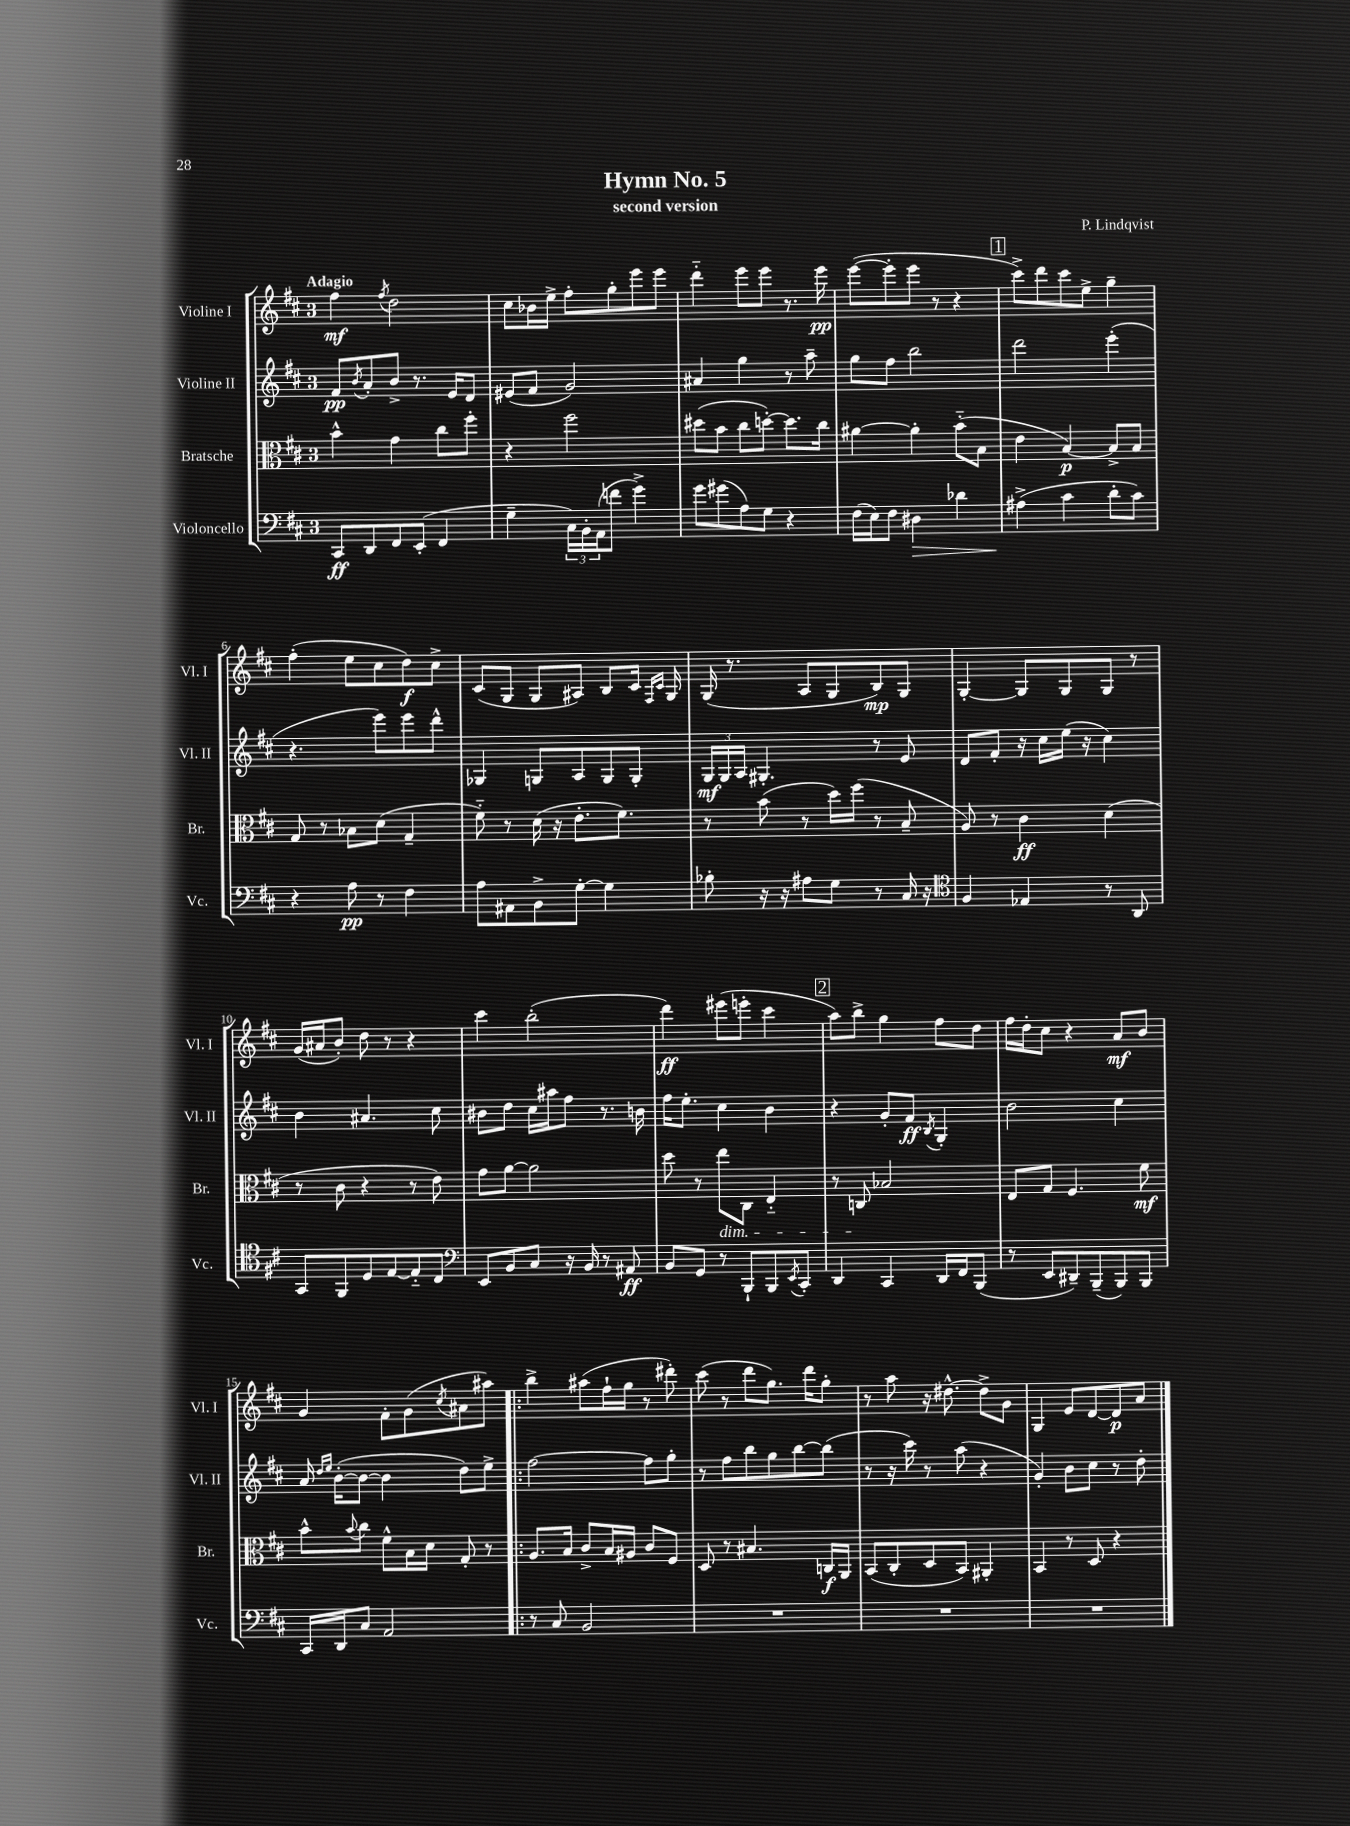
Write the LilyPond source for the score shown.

\header { title = "Hymn No. 5" composer = "P. Lindqvist" subtitle = "second version" }
<<
\new StaffGroup <<
\new Staff = "s0" \with { instrumentName = "Violine I" shortInstrumentName = "Vl. I" } {
    \clef treble \key d \major \once \override Staff.TimeSignature.style = #'single-digit \time 3/4 \tempo "Adagio"
    fis''4\mf \acciaccatura { fis''8 } d''2 |
    cis''8 bes'16 e''16-> fis''8-. g''8-. e'''8 e'''8 |
    d'''4-_ e'''8 e'''8 r8. e'''16\pp |
    e'''8~( e'''8-. e'''8 r8 r4 |
    \mark \markup { \box "1" } cis'''8->) d'''8 cis'''8 e''8-> g''4-- |
    fis''4-.( e''8 cis''8 d''8\f) cis''8-> |
    cis'8( g8 g8 ais8) b8 cis'16 \grace { fis16 cis'16 } g16 |
    g16( r8. a8 g8 b8\mp) g8 |
    g4~-. g8 g8 g8 r8 |
    g'16( ais'16 b'8-.) d''8 r8 r4 |
    cis'''4 b''2-.( |
    d'''4\ff) eis'''8( e'''8-. cis'''4 |
    \mark \markup { \box "2" } a''8) b''8-> g''4 fis''8 d''8 |
    fis''16 d''16-. cis''8 r4 a'8\mf b'8 |
    g'4 fis'8-. g'8( \acciaccatura { cis''8 } ais'8 ais''8) |
    \bar ".|:" b''4-> ais''8( fis''16-! g''16 r8 dis'''8-.) |
    cis'''8( r8 d'''8 g''8.) d'''16 g''8-. |
    r8 a''8 r16 dis''8.~-^ dis''8-> g'8 |
    g4 e'8 d'8~ d'8\p a'8 \bar "|." |
}
\new Staff = "s1" \with { instrumentName = "Violine II" shortInstrumentName = "Vl. II" } {
    \clef treble \key d \major \once \override Staff.TimeSignature.style = #'single-digit \time 3/4
    fis'8\pp \acciaccatura { b'8 } a'8-. b'8-> r8. e'16 d'8 |
    eis'8( fis'8 g'2) |
    ais'4 g''4 r8 a''8-- |
    g''8 fis''8 b''2 |
    \mark \markup { \box "1" } d'''2 e'''4-.( |
    r4. e'''8) e'''8 d'''8-^ |
    ges4 g8 a8 g8 g8-. |
    \tuplet 3/2 { g16\mf g16 a16 } gis4.-. r8 e'8 |
    d'8 fis'8-. r16 cis''16 e''16( r16 cis''4) |
    b'4 ais'4. cis''8 |
    bis'8 d''8 cis''16 ais''16 fis''8 r8. b'16 |
    fis''16 e''8.-. cis''4 b'4 |
    \mark \markup { \box "2" } r4 g'8-. fis'8\ff \acciaccatura { b8 } g4-. |
    b'2 cis''4 |
    a'16 \grace { d''16 e''16 } b'16~-.( b'8~ b'4 d''8) e''8-> |
    \bar ".|:" fis''2~ fis''8 g''8-. |
    r8 fis''8 b''8 g''8 b''8~ b''8( |
    r8 r16 cis'''16) r8 a''8( r4 |
    g'4-.) b'8 cis''8 r8 d''8-. \bar "|." |
}
\new Staff = "s2" \with { instrumentName = "Bratsche" shortInstrumentName = "Br." } {
    \clef alto \key d \major \once \override Staff.TimeSignature.style = #'single-digit \time 3/4
    b'4-^ g'4 cis''8 fis''8-. |
    r4 fis''2 |
    dis''8( b'8 cis''8 d''8~-.) d''8. cis''16 |
    ais'4~ ais'4-. b'8-_( b8 |
    \mark \markup { \box "1" } e'4 b4~\p) b8-> b8 |
    g8 r8 bes8 d'8( g4-- |
    fis'8-_) r8 d'16( r16 e'8.-. fis'8.) |
    r8 b'8( r8 d''16) fis''16( r8 b8-- |
    a8) r8 cis'4\ff d'4( |
    r8 cis'8 r4 r8 e'8) |
    g'8 a'8~ a'2 |
    d''8 r8 e''8\dim cis8 e4-_ |
    \mark \markup { \box "2" } r8 c8\! bes2 |
    e8 g8 fis4. fis'8\mf |
    b'8-^ \appoggiatura { b'8 } cis''8 fis'8-^ b16 d'16 g8-. r8 |
    \bar ".|:" a8. b16 cis'8-> b16 ais16 cis'8 fis8 |
    d8 r8 bis4. c16\f a,16 |
    b,8( cis8-. d8 b,8) ais,4-. |
    b,4 r8 d8 r4 \bar "|." |
}
\new Staff = "s3" \with { instrumentName = "Violoncello" shortInstrumentName = "Vc." } {
    \clef bass \key d \major \once \override Staff.TimeSignature.style = #'single-digit \time 3/4
    cis,8\ff d,8 fis,8 e,8-.( fis,4 |
    g4-- \tuplet 3/2 { cis16) b,16-. a,16( } f'8 g'4->) |
    g'8 gis'8( a8) g8 r4 |
    fis16( e16) fis8 dis4\> des'4 |
    \mark \markup { \box "1" } ais4->\!( cis'4 d'8-. cis'8) |
    r4 a8\pp r8 fis4 |
    a8 ais,8 b,8-> g8~-. g4 |
    bes8-. r16 r16 ais8 g8 r8 cis16 r16 |
    \clef tenor fis4 ees4 r8 a,8 |
    g,8 fis,8 d8 e8~ e8-_ cis8 |
    \clef bass e,8 b,8 cis8 r16 b,16 r8 ais,8\ff |
    b,8 g,8 r8 b,,8-! b,,8 \acciaccatura { e,8 } cis,8-. |
    \mark \markup { \box "2" } d,4 cis,4 d,16 fis,16 b,,8( |
    r8 e,8 dis,8--) b,,8--( b,,8) b,,8 |
    cis,16 d,16 cis8 a,2 |
    \bar ".|:" r8 cis8 b,2 |
    R2. |
    R2. |
    R2. \bar "|." |
}
>>
>>
